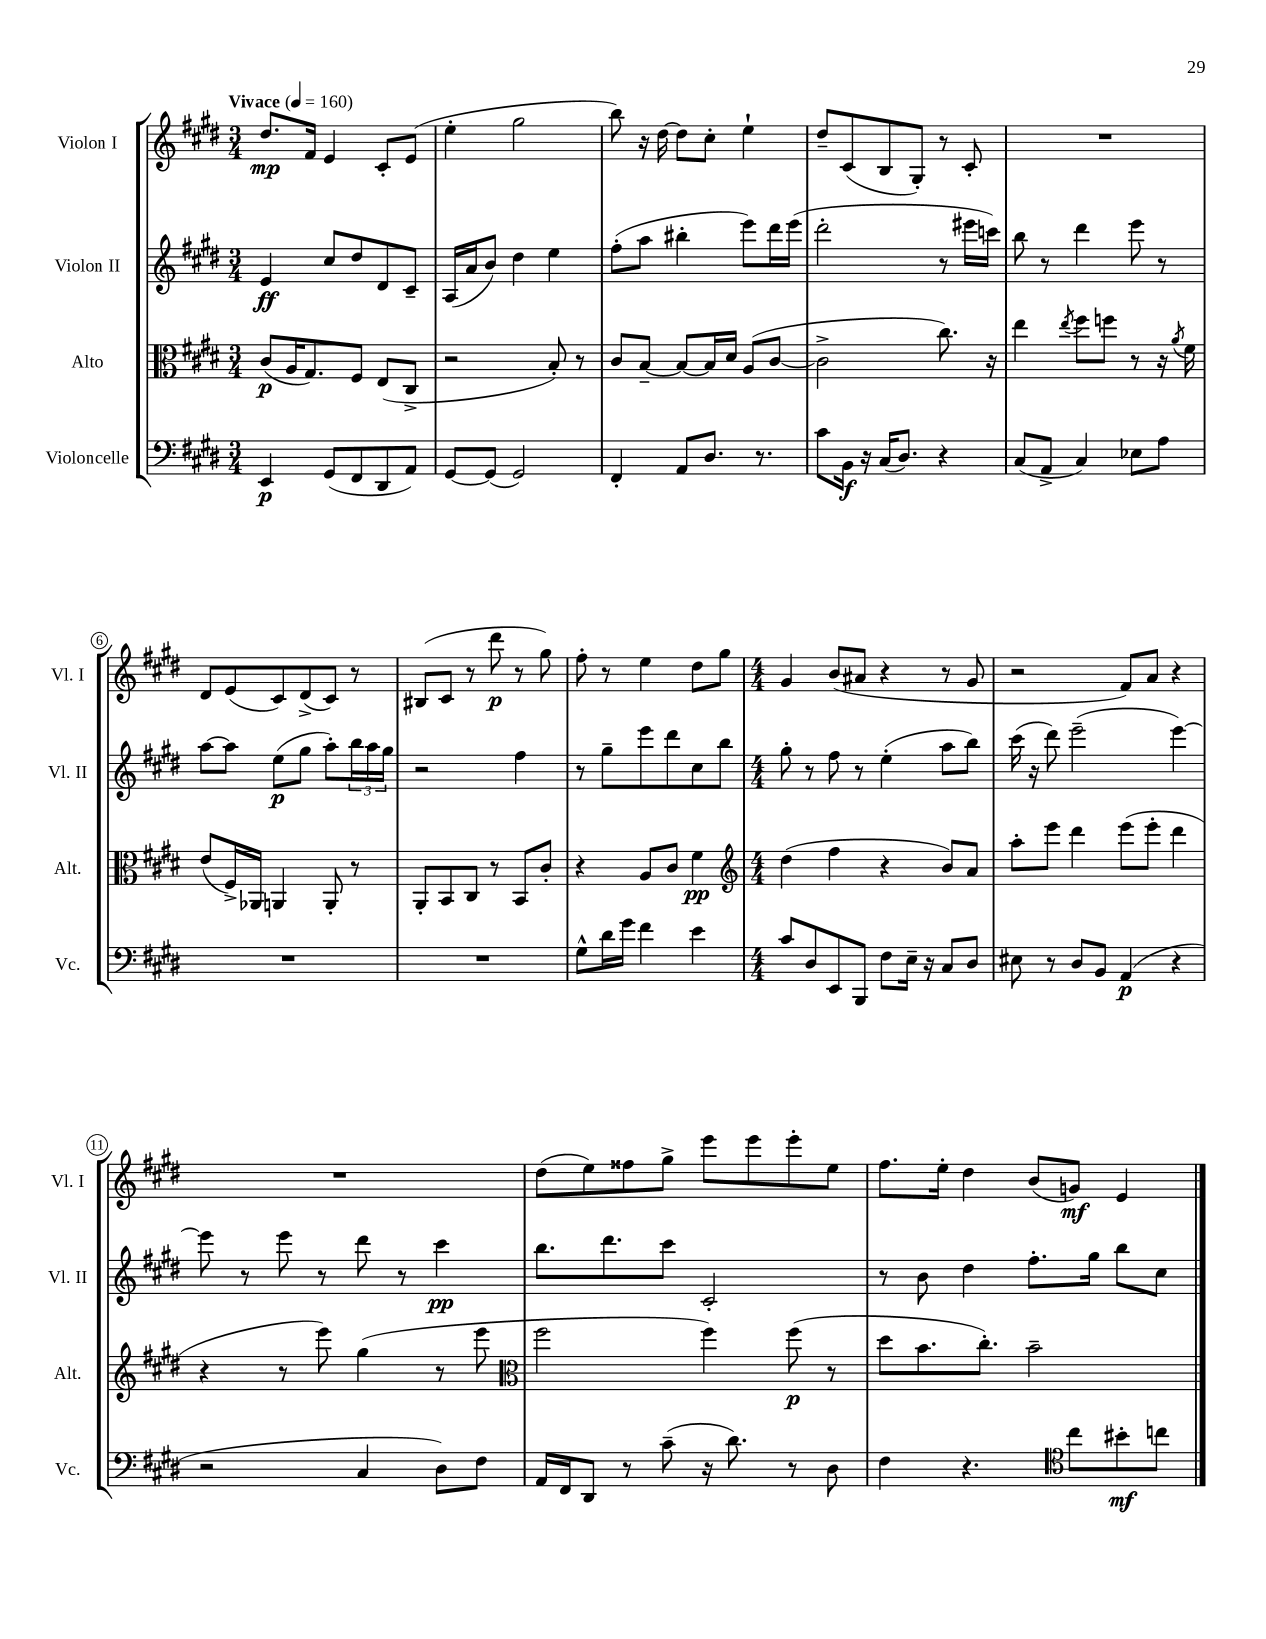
<<
\new StaffGroup <<
\new Staff = "s0" \with { instrumentName = "Violon I" shortInstrumentName = "Vl. I" } {
    \clef treble \key e \major \numericTimeSignature \time 3/4 \tempo "Vivace" 4 = 160
    dis''8.\mp fis'16 e'4 cis'8-. e'8( |
    e''4-. gis''2 |
    b''8) r16 dis''16~ dis''8 cis''8-. e''4-! |
    dis''8-- cis'8( b8 gis8-.) r8 cis'8-. |
    R2. |
    dis'8 e'8( cis'8) dis'8->( cis'8) r8 |
    bis8( cis'8 r8 dis'''8\p r8 gis''8) |
    fis''8-. r8 e''4 dis''8 gis''8 |
    \numericTimeSignature \time 4/4 gis'4 b'8( ais'8 r4 r8 gis'8 |
    r2 fis'8) a'8 r4 |
    R1 |
    dis''8( e''8) fisis''8 gis''8-> e'''8 e'''8 e'''8-. e''8 |
    fis''8. e''16-. dis''4 b'8( g'8\mf) e'4 \bar "|." |
}
\new Staff = "s1" \with { instrumentName = "Violon II" shortInstrumentName = "Vl. II" } {
    \clef treble \key e \major \numericTimeSignature \time 3/4
    e'4\ff cis''8 dis''8 dis'8 cis'8-- |
    a16( a'16 b'8) dis''4 e''4 |
    fis''8-.( a''8 bis''4-. e'''8) dis'''16 e'''16( |
    dis'''2-. r8 eis'''16 c'''16) |
    b''8 r8 dis'''4 e'''8 r8 |
    a''8~ a''8 e''8\p( gis''8 a''8-.) \tuplet 3/2 { b''16 a''16 gis''16 } |
    r2 fis''4 |
    r8 gis''8-- e'''8 dis'''8 cis''8 b''8 |
    \numericTimeSignature \time 4/4 gis''8-. r8 fis''8 r8 e''4-.( a''8 b''8) |
    cis'''16( r16 dis'''8) e'''2--( e'''4~) |
    e'''8 r8 e'''8 r8 dis'''8 r8 cis'''4\pp |
    b''8. dis'''8. cis'''8 cis'2-. |
    r8 b'8 dis''4 fis''8.-. gis''16 b''8 cis''8 \bar "|." |
}
\new Staff = "s2" \with { instrumentName = "Alto" shortInstrumentName = "Alt." } {
    \clef alto \key e \major \numericTimeSignature \time 3/4
    cis'8\p( a16 gis8.) fis8 e8( cis8-> |
    r2 b8-.) r8 |
    cis'8 b8~-- b8~ b16 dis'16 a8( cis'8~ |
    cis'2-> cis''8.) r16 |
    e''4 \acciaccatura { e''8 } fis''8 f''8 r8 r16 \acciaccatura { a'8 } fis'16 |
    e'8( fis16->) aes,16 a,4 a,8-. r8 |
    a,8-. b,8 cis8 r8 b,8 cis'8-. |
    r4 a8 cis'8 fis'4\pp |
    \numericTimeSignature \time 4/4 \clef treble dis''4( fis''4 r4 b'8) a'8 |
    a''8-. e'''8 dis'''4 e'''8( e'''8-. dis'''4 |
    r4 r8 e'''8) gis''4( r8 e'''8 |
    \clef alto fis''2 fis''4) fis''8\p( r8 |
    dis''8 b'8. cis''8.-.) b'2-- \bar "|." |
}
\new Staff = "s3" \with { instrumentName = "Violoncelle" shortInstrumentName = "Vc." } {
    \clef bass \key e \major \numericTimeSignature \time 3/4
    e,4\p gis,8( fis,8 dis,8 a,8) |
    gis,8~ gis,8( gis,2) |
    fis,4-. a,8 dis8. r8. |
    cis'8 b,16\f r16 cis16( dis8.) r4 |
    cis8( a,8-> cis4) ees8 a8 |
    R2. |
    R2. |
    gis8-^ dis'16 gis'16 fis'4 e'4 |
    \numericTimeSignature \time 4/4 cis'8 dis8 e,8 b,,8 fis8 e16-- r16 cis8 dis8 |
    eis8 r8 dis8 b,8 a,4\p( r4 |
    r2 cis4 dis8) fis8 |
    a,16 fis,16 dis,8 r8 cis'8--( r16 dis'8.) r8 dis8 |
    fis4 r4. \clef tenor cis''8 bis'8-.\mf c''8 \bar "|." |
}
>>
>>
\layout { \context { \Score \override BarNumber.stencil = #(make-stencil-circler 0.1 0.3 ly:text-interface::print) } }
